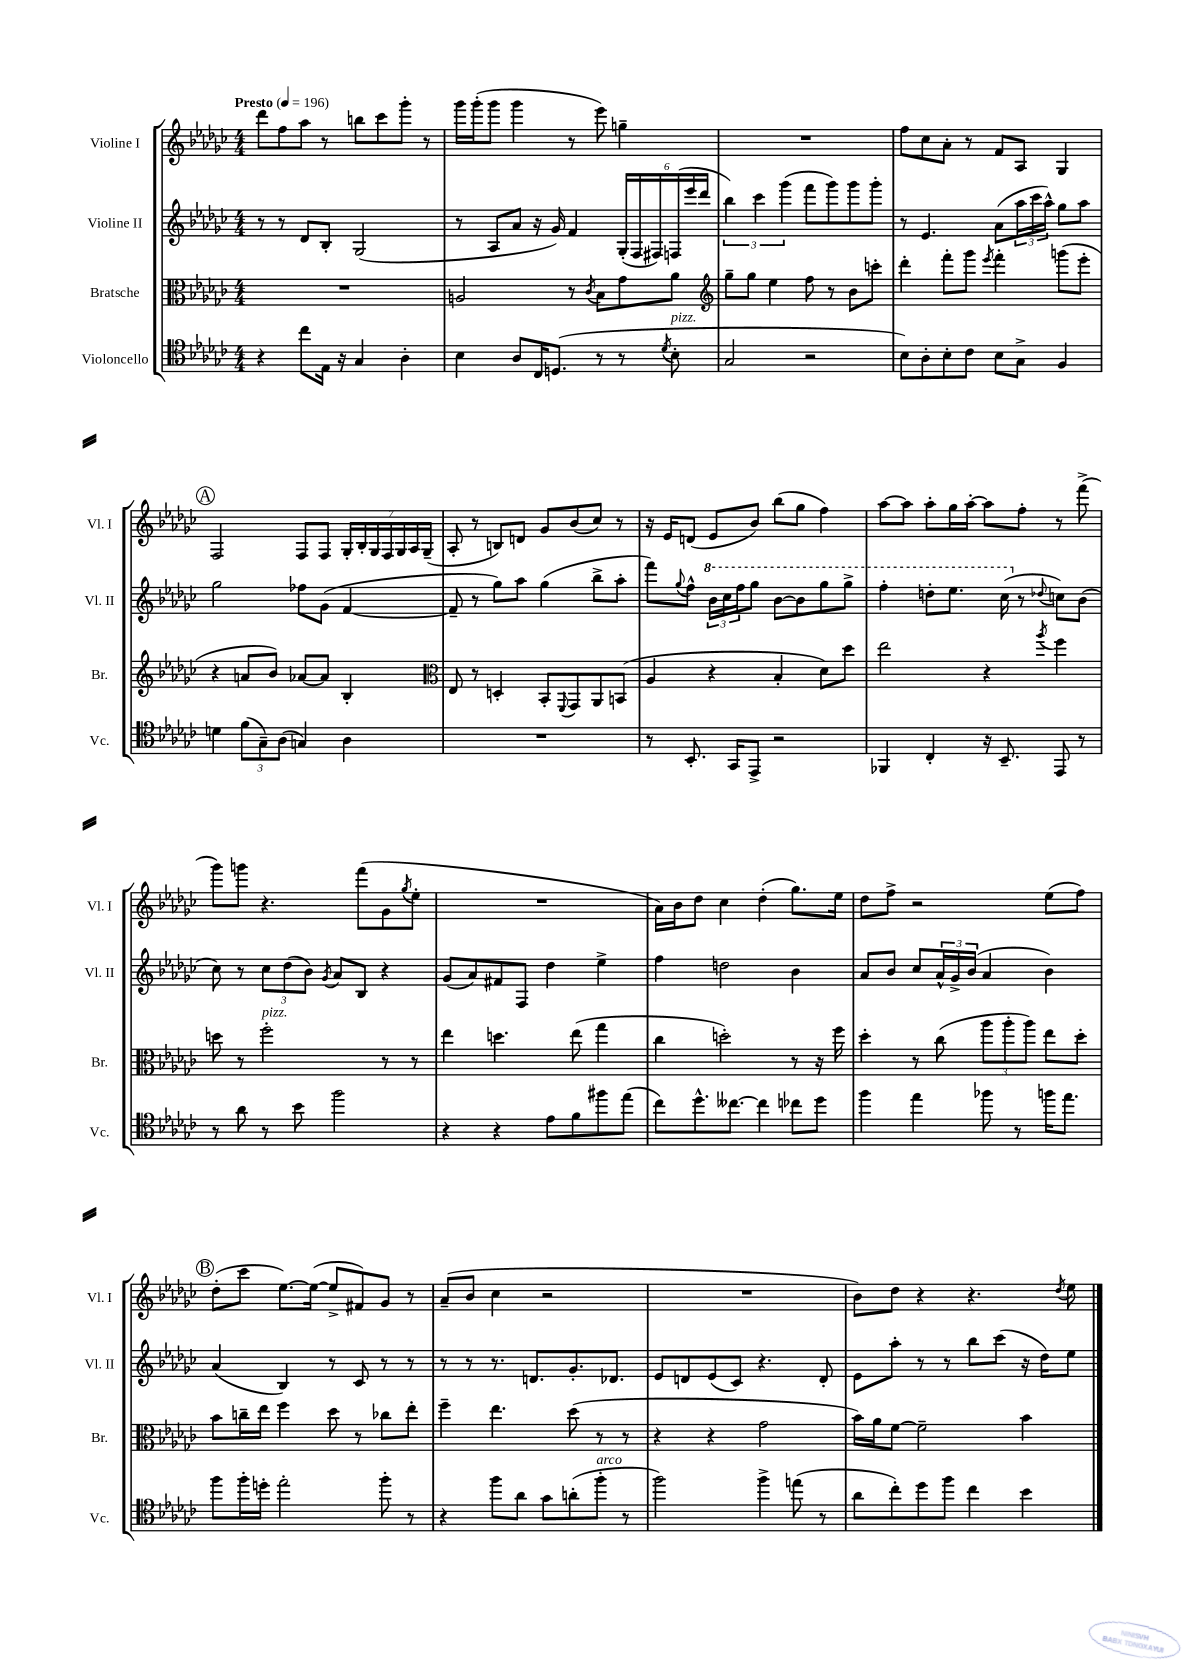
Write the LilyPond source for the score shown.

<<
\new StaffGroup <<
\new Staff = "s0" \with { instrumentName = "Violine I" shortInstrumentName = "Vl. I" } {
    \clef treble \key ges \major \numericTimeSignature \time 4/4 \tempo "Presto" 4 = 196
    des'''8 f''8 aes''8 r8 b''8 ces'''8 ges'''8-. r8 |
    ges'''16 ges'''16-.( ges'''8 ges'''4 r8 ees'''8) g''4-- |
    R1 |
    f''8 ces''8 aes'8-. r8 f'8 aes8 ges4 |
    \mark \markup { \circle "A" } f2 f8 f8 \tuplet 7/4 { ges16-. bes16-. ges16 f16 ges16 aes16 ges16--( } |
    aes8-. r8 b8) d'8 ges'8 bes'8( ces''8) r8 |
    r16 ees'16 d'8( ees'8 bes'8) bes''8( ges''8 f''4) |
    aes''8~ aes''8 aes''8-. ges''16 aes''16~-. aes''8 f''8-. r8 f'''8->( |
    ges'''8) g'''8 r4. f'''8( ges'8 \acciaccatura { ges''8 } ees''8-. |
    R1 |
    aes'16) bes'16 des''8 ces''4 des''4-.( ges''8.) ees''16 |
    des''8 f''8-> r2 ees''8( f''8) |
    \mark \markup { \circle "B" } des''8-.( ces'''8 ees''8.~) ees''16~( ees''8-> fis'8) ges'8 r8 |
    aes'8--( bes'8 ces''4 r2 |
    R1 |
    bes'8) des''8 r4 r4. \acciaccatura { des''8 } ees''8 \bar "|." |
}
\new Staff = "s1" \with { instrumentName = "Violine II" shortInstrumentName = "Vl. II" } {
    \clef treble \key ges \major \numericTimeSignature \time 4/4
    r8 r8 des'8 bes8-. ges2( |
    r8 aes8 aes'8 r16 ges'16) f'4 \tuplet 6/4 { ges16-.( f16 fis16) f16( ees'''16 des'''16 } |
    \tuplet 3/2 { bes''4) ces'''4 ges'''4( } f'''8 ges'''8) ges'''8 ges'''8-. |
    r8 ees'4. aes'8( \tuplet 3/2 { aes''16 ces'''16 aes''16-^) } ges''8 aes''8 |
    \mark \markup { \circle "A" } ges''2 fes''8 ges'8( f'4~ |
    f'8-- r8 ges''8) aes''8 ges''4( bes''8-> aes''8-. |
    f'''8) \appoggiatura { ges''8 } f''8-^ \tuplet 3/2 { \ottava #1 bes''16 ces'''16 f'''16 } ges'''8 bes''8~ bes''8 ges'''8 ges'''8-> |
    f'''4-. d'''8-. ees'''8. ces'''16( \ottava #0 r8 \appoggiatura { des''!8 } c''8) bes'8( |
    ces''8) r8 \tuplet 3/2 { ces''8 des''8( bes'8) } \acciaccatura { ges'8 } aes'8 bes8 r4 |
    ges'8( aes'8) fis'8 f8 des''4 ees''4-> |
    f''4 d''2 bes'4 |
    aes'8 bes'8 ces''8 \tuplet 3/2 { aes'16-^ ges'16-> bes'16( } aes'4 bes'4) |
    \mark \markup { \circle "B" } aes'4( bes4) r8 ces'8 r8 r8 |
    r8 r8 r8. d'8. ges'8.-. des'8. |
    ees'8 d'8 ees'8( ces'8) r4. d'8-. |
    ees'8 aes''8-. r8 r8 bes''8 ces'''8( r16 des''16) ees''8 \bar "|." |
}
\new Staff = "s2" \with { instrumentName = "Bratsche" shortInstrumentName = "Br." } {
    \clef alto \key ges \major \numericTimeSignature \time 4/4
    R1 |
    a2 r8 \acciaccatura { ces'8 } bes8 ges'8 aes'8 |
    \clef treble ges''8-- ges''8 ees''4 f''8 r8 bes'8 c'''8-. |
    des'''4-. f'''8-. ges'''8 \acciaccatura { ees'''8 } f'''4-. g'''8( ees'''8-. |
    \mark \markup { \circle "A" } r4 a'8 bes'8) aes'8~ aes'8 bes4-. |
    \clef alto ees8 r8 d4-. bes,8-. \appoggiatura { f,8 } ges,8 aes,8 b,8( |
    aes4 r4 bes4-. des'8) des''8 |
    ees''2 r4 \acciaccatura { aes''8 } f''4 |
    d''8 r8 f''2-.^\markup { \italic "pizz." } r8 r8 |
    ees''4 d''4. ees''8( ges''4 |
    ces''4 d''2-.) r8 r16 f''16 |
    des''4-. r8 ces''8( \tuplet 3/2 { aes''8 aes''8-. aes''8) } ees''8 des''8-. |
    \mark \markup { \circle "B" } bes'8 c''16-- ees''16 f''4 des''8 r8 ces''8 ees''8-. |
    f''4-- ees''4. des''8( r8 r8 |
    r4 r4 ges'2 |
    bes'16) aes'16 f'8~ f'2-- bes'4 \bar "|." |
}
\new Staff = "s3" \with { instrumentName = "Violoncello" shortInstrumentName = "Vc." } {
    \clef tenor \key ges \major \numericTimeSignature \time 4/4
    r4 ces''8 ees16 r16 ges4 aes4-. |
    bes4 aes8 ces16 d8.( r8 r8 \acciaccatura { des'8 } bes8-.^\markup { \italic "pizz." } |
    ges2 r2 |
    bes8) aes8-. bes8-. ces'8 bes8 ges8-> f4 |
    \mark \markup { \circle "A" } d'4 \tuplet 3/2 { f'8( ges8--) aes8( } g4) aes4 |
    R1 |
    r8 bes,8.-. ges,16 ees,8-> r2 |
    fes,4 ces4-. r16 bes,8.-- ees,8 r8 |
    r8 aes'8 r8 bes'8 f''2 |
    r4 r4 ees'8 f'8 fis''8 ees''8( |
    ces''8) des''8.-^ ceses''8.~ ceses''4 ces''8 des''8 |
    f''4 ees''4 fes''8 r8 f''16 ees''8. |
    \mark \markup { \circle "B" } f''8 f''16-. d''16-. ees''2-. f''8-. r8 |
    r4 f''8 aes'8 ges'8 a'8-.( f''8-.^\markup { \italic "arco" } r8 |
    f''2) f''4-> e''8( r8 |
    aes'8 ces''8-.) des''8 f''8 ces''4 bes'4 \bar "|." |
}
>>
>>
\layout { \context { \Score \remove "Bar_number_engraver" } }
